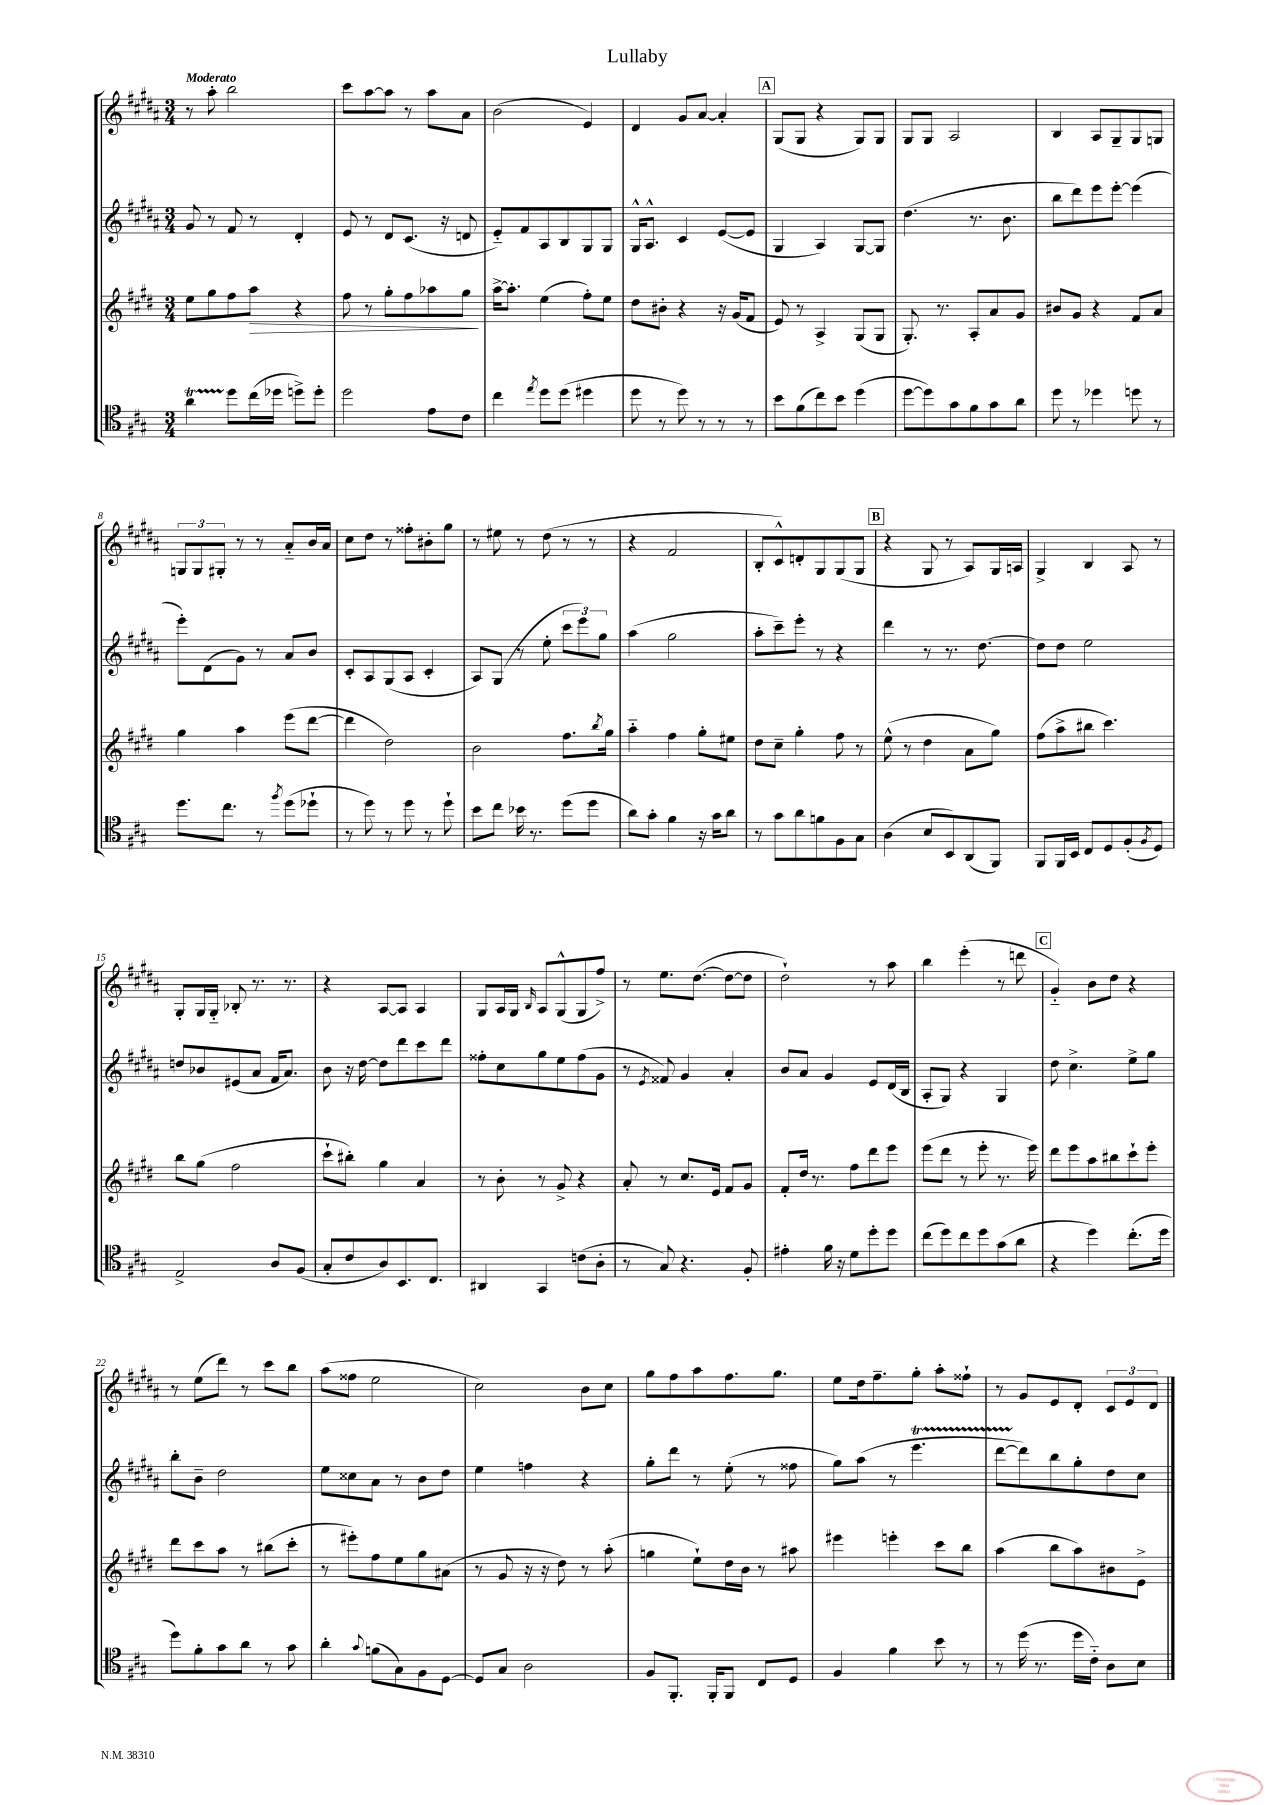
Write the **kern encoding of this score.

**kern	**kern	**dynam	**kern	**kern
*part4	*part3	*part3	*part2	*part1
*staff4	*staff3	*staff3	*staff2	*staff1
*clefC4	*clefG2	*	*clefG2	*clefG2
*k[f#c#g#]	*k[f#c#g#d#]	*	*k[f#c#g#d#a#]	*k[f#c#g#d#a#]
*M3/4	*M3/4	*	*M3/4	*M3/4
=1	=1	=1	=1	=1
!	!	!	!	!LO:TX:a:B:t=Moderato
4aT\	8ee\L	.	8g#/	8r
.	8gg#\	.	8r	8aa#'\
8dd\L	8ff#\	.	8f#/	2bb\
!	!	!LO:HP:b	!	!
(16cc#\L	8aa\J	>	8r	.
16dd-X\JJ	.	.	.	.
8ddn^\L)	4r	.	4d#'/	.
8dd'\J	.	.	.	.
=2	=2	=2	=2	=2
2dd\	8ff#\	.	8e/	8ccc#\L
.	8r	.	8r	[8aa#\
.	8gg#'\L	.	8d#/L	8aa#\J]
.	8ff#\	.	(8.c#/J	8r
8e\L	8aa-X\	.	.	8aa#\L
.	.	.	16r	.
8c#\J	8gg#\J	.	8dn/	8a#\J
.	.	]	.	.
=3	=3	=3	=3	=3
4cc#\	[16aa^\KL	.	8e/L)	(2b\
.	8.aa'\J]	.	.	.
.	.	.	8f#/	.
8qee/	.	.	.	.
8dd\L	(4ee\	.	8A#/	.
(8dd\J	.	.	8B/	.
4dd#X\	8ff#'\L)	.	8G#/	4e/)
.	8ee\J	.	8G#/J	.
=4	=4	=4	=4	=4
8dd\	8dd#\L	.	16G#^^/KL	4d#/
.	.	.	8.A#^^/J	.
8r	8b#X'\J	.	.	.
8dd\)	4r	.	4c#/	8g#/L
8r	.	.	.	[8a#/J
8r	16r	.	([8e/L	4a#'/]
.	(16g#/KL	.	.	.
8r	8f#/J	.	8e/J]	.
!!LO:REH:place=s1:t=A
=5	=5	=5	=5	=5
8b\L	8e/)	.	4G#/	(8G#/L
(8f#\	8r	.	.	8G#/J
8cc#\)	4A^/	.	4A#/)	4r
8b\J	.	.	.	.
(4dd\	(8G#/L	.	[8G#/L	8G#/L)
.	8G#/J	.	8G#/J]	8G#/J
=6	=6	=6	=6	=6
[8dd\L	8.G#'/)	.	(4.dd#\	8G#/L
8dd\])	.	.	.	8G#/J
.	8.r	.	.	.
8g#\	.	.	.	2A#/
8f#\	8A'/L	.	8.r	.
8g#\	8a/	.	.	.
.	.	.	8.b\	.
8a\J	8g#/J	.	.	.
=7	=7	=7	=7	=7
8dd\	8b#X/L	.	8bb\L	4B/
8r	8g#/J	.	8ddd#\)	.
4dd-X\	4r	.	8eee\	8A#/L
.	.	.	[8eee'\J	8G#~/
8ddn\	8f#/L	.	(4eee\]	8G#/
8r	8a/J	.	.	8Gn/J
!!LO:LB:g=z
=8	=8	=8	=8	=8
8.dd\L	4gg#\	.	8eee'\L)	12Gn/L
.	.	.	.	12G/
.	.	.	(8d#\	.
.	.	.	.	12G#X'/J
8.cc#\J	.	.	.	.
.	4aa\	.	8g#\J)	8r
8r	.	.	8r	8r
8qff#/	.	.	.	.
(8dd\L	(8eee\L	.	8a#/L	8a#/L
8dd-X`\J	[8ddd#\J	.	8b/J	16b/L
.	.	.	.	16a#/JJ
=9	=9	=9	=9	=9
8r	4ddd#\]	.	8c#'/L	8cc#\L
8dd\)	.	.	8A#/	8dd#\J
8r	2dd#\)	.	(8G#/	8r
8dd\	.	.	8A#/J	8ff##X'\L
8r	.	.	4c#'/	8b#X'\
8dd`\	.	.	.	8gg#\J
=10	=10	=10	=10	=10
8b\L	2b\	.	8A#/L)	8r
8cc#\J	.	.	(8G#/J	8ee#X\
16b-X\	.	.	8r	8r
8.r	.	.	.	.
.	.	.	8ee'\	(8dd#\
(8dd\L	8.ff#\L	.	12ccc#\L	8r
.	.	.	12eee\)	.
8dd\J	.	.	.	8r
.	.	.	12gg#\J	.
.	8qbb/	.	.	.
.	16gg#\Jk	.	.	.
=11	=11	=11	=11	=11
8a\L)	4aa\	.	(4aa#\	4r
8g#'\J	.	.	.	.
4f#\	4ff#\	.	2gg#\	2f#/
16r	8gg#'\L	.	.	.
16g#\KL	.	.	.	.
8a\J	8ee#X\J	.	.	.
=12	=12	=12	=12	=12
8r	8dd#\L	.	8aa#'\L	8B'/L
8g#\L	8cc#~\J	.	8ccc#~\)	8c#^^/)
8a\	4gg#'\	.	8eee'\J	8dn'/
8fn\	.	.	8r	8G#/
8F#\	8ff#\	.	4r	(8G#/
8G#\J	8r	.	.	8G#/J
!!LO:REH:place=s1:t=B
=13	=13	=13	=13	=13
(4A\	(8ee^^\	.	4ddd#\	4r
.	8r	.	.	.
8B/L	4dd#\	.	8r	8G#/
8BB/)	.	.	8.r	8r
(8AA/	8a\L	.	.	8A#/L)
.	.	.	[8.dd#\	.
8FF#/J)	8gg#\J)	.	.	16G#/L
.	.	.	.	16An/JJ
=14	=14	=14	=14	=14
8FF#/L	(8ff#\L	.	8dd#\L]	4G#^/
16FF#/L	8aa^\	.	8dd#\J	.
16BB/JJ	.	.	.	.
8C#/L	8bb#X\J	.	2ee\	4B/
8D/	4.ccc#\)	.	.	.
(8F#'/	.	.	.	8A#/
8qF#/	.	.	.	.
8D/J)	.	.	.	8r
!!LO:LB:g=z
=15	=15	=15	=15	=15
2E^/	8bb\L	.	8ddn/L	8G#'/L
.	(8gg#\J	.	8b-X/	16G#/L
.	.	.	.	16G#/JJ
.	2ff#\	.	(8e#X/	8B-X'/
.	.	.	8a#/J	8.r
8A/L	.	.	16f#/KL	.
.	.	.	8.a#/J)	8.r
(8F#/J	.	.	.	.
=16	=16	=16	=16	=16
8G#'/L	8ccc#`\L	.	8b\	4r
8c#/	8bb#X'\J)	.	16r	.
.	.	.	[16dd#\	.
8A/)	4gg#\	.	8dd#\L]	[8A#/L
8.BB/	.	.	8ddd#\	8A#/J]
.	4a/	.	8ccc#\	4A#/
8.C#/J	.	.	.	.
.	.	.	8ddd#\J	.
=17	=17	=17	=17	=17
4AA#X/	8r	.	8ff##X'\L	8G#/L
.	8b'\	.	8cc#\	16A#/L
.	.	.	.	16G#/JJ
.	.	.	.	16qqB/
4GG#/	8r	.	8gg#\	8A#/L
.	8g#^/	.	8ee\	(8G#^^/
(8cn\L	4r	.	(8ff##\	8G#/
8A'\J	.	.	8g#\J	8ff#^/J)
=18	=18	=18	=18	=18
8r	8a'/	.	8r	8r
.	.	.	8qe/	.
8G#/)	8r	.	8f##X/)	8.ee\L
4.r	8.cc#/L	.	4g#/	.
.	.	.	.	([8.dd#\J
.	16e/Jk	.	.	.
.	8f#/L	.	4a#'/	8dd#\L_
8F#'/	8g#/J	.	.	8dd#\J]
=19	=19	=19	=19	=19
4e#X'\	8f#'/L	.	8b/L	2dd#`\)
.	16dd#/Jk	.	8a#/J	.
.	8.r	.	.	.
16f#\	.	.	4g#/	.
16r	.	.	.	.
8d\L	8ff#\L	.	.	.
8dd'\	8ddd#\	.	8e/L	8r
8dd\J	8eee\J	.	(16d#/L	8aa#\
.	.	.	16B/JJ	.
=20	=20	=20	=20	=20
(8cc#\L	(8eee\L	.	8A#'/L	4bb\
8dd\)	8ddd#\J	.	8G#/J)	.
8cc#\	8r	.	4r	(4eee'\
8dd\	8eee'\	.	.	.
(8g#\	8.r	.	4G#/	8r
8a\J	.	.	.	8dddn\
.	16eee\)	.	.	.
!!LO:REH:place=s1:t=C
=21	=21	=21	=21	=21
4r	8ddd#\L	.	8dd#\	4g#/)
.	8eee\	.	4.cc#^\	.
4dd\)	8aa\	.	.	8b\L
.	8bb#X\	.	.	8dd#\J
(8.cc#'\L	8ccc#`\	.	8ee^\L	4r
.	8eee'\J	.	8gg#\J	.
16dd\Jk	.	.	.	.
!!LO:LB:g=z
=22	=22	=22	=22	=22
8dd\L)	8ddd#\L	.	8bb'\L	8r
8f#'\	8ccc#\	.	8b~\J	(8ee\L
8g#\	8aa\J	.	2dd#\	8ddd#\J)
8a\J	8r	.	.	8r
8r	(8bb#X\L	.	.	8ccc#\L
8g#\	8ccc#'\J	.	.	8bb\J
=23	=23	=23	=23	=23
4a'\	8r	.	8ee\L	(8aa#\L
.	8eee#X'\L)	.	8cc##X\	8ff##X\J
8qqg#/	.	.	.	.
(8fn\L	8ff#\	.	8a#\J	2ee\
8G#\)	8ee\	.	8r	.
8F#\	8gg#\	.	8b\L	.
[8D\J	(8a#X\J	.	8dd#\J	.
=24	=24	=24	=24	=24
8D/L]	8r	.	4ee\	2cc#\)
8G#/J	8g#/	.	.	.
2A\	16r	.	4ffn\	.
.	16r	.	.	.
.	8dd#\)	.	.	.
.	8r	.	4r	8b\L
.	(8aa'\	.	.	8cc#\J
=25	=25	=25	=25	=25
8F#/L	4ggn\	.	8gg#'\L	8gg#\L
8.FF#'/J	.	.	8ddd#\J	8ff#\
.	8ee`\L)	.	8r	8aa#\
16FF#'/KL	.	.	.	.
8FF#/J	16dd#\L	.	(8ee'\	8.ff#\
.	16b\JJ	.	.	.
8C#/L	8r	.	8r	.
.	.	.	.	8.gg#\J
8D/J	8aa#X\	.	8ff##X\	.
=26	=26	=26	=26	=26
4F#/	4eee#X\	.	8gg#\L)	8ee\L
.	.	.	(8aa#\J	16dd#\k
.	.	.	.	8.ff#~\
4f#\	4eeen'\	.	8r	.
.	.	.	4.eeeT\	8gg#'\J
8b\	8ccc#\L	.	.	8aa#'\L
8r	8bb\J	.	.	8ff##X`\J
=27	=27	=27	=27	=27
8r	(4aa\	.	[8ddd#TTT\L	8r
(16dd\	.	.	8ddd#\])	8g#/L
8.r	.	.	.	.
.	8bb\L	.	8bb\	8e/
16dd\LL	8aa\)	.	8gg#'\	8d#'/J
16c#\JJ)	.	.	.	.
8A\L	8b#X\	.	8dd#\	12c#/L
.	.	.	.	12e/
8B\J	8e^\J	.	8cc#\J	.
.	.	.	.	12d#/J
==	==	==	==	==
*-	*-	*-	*-	*-
